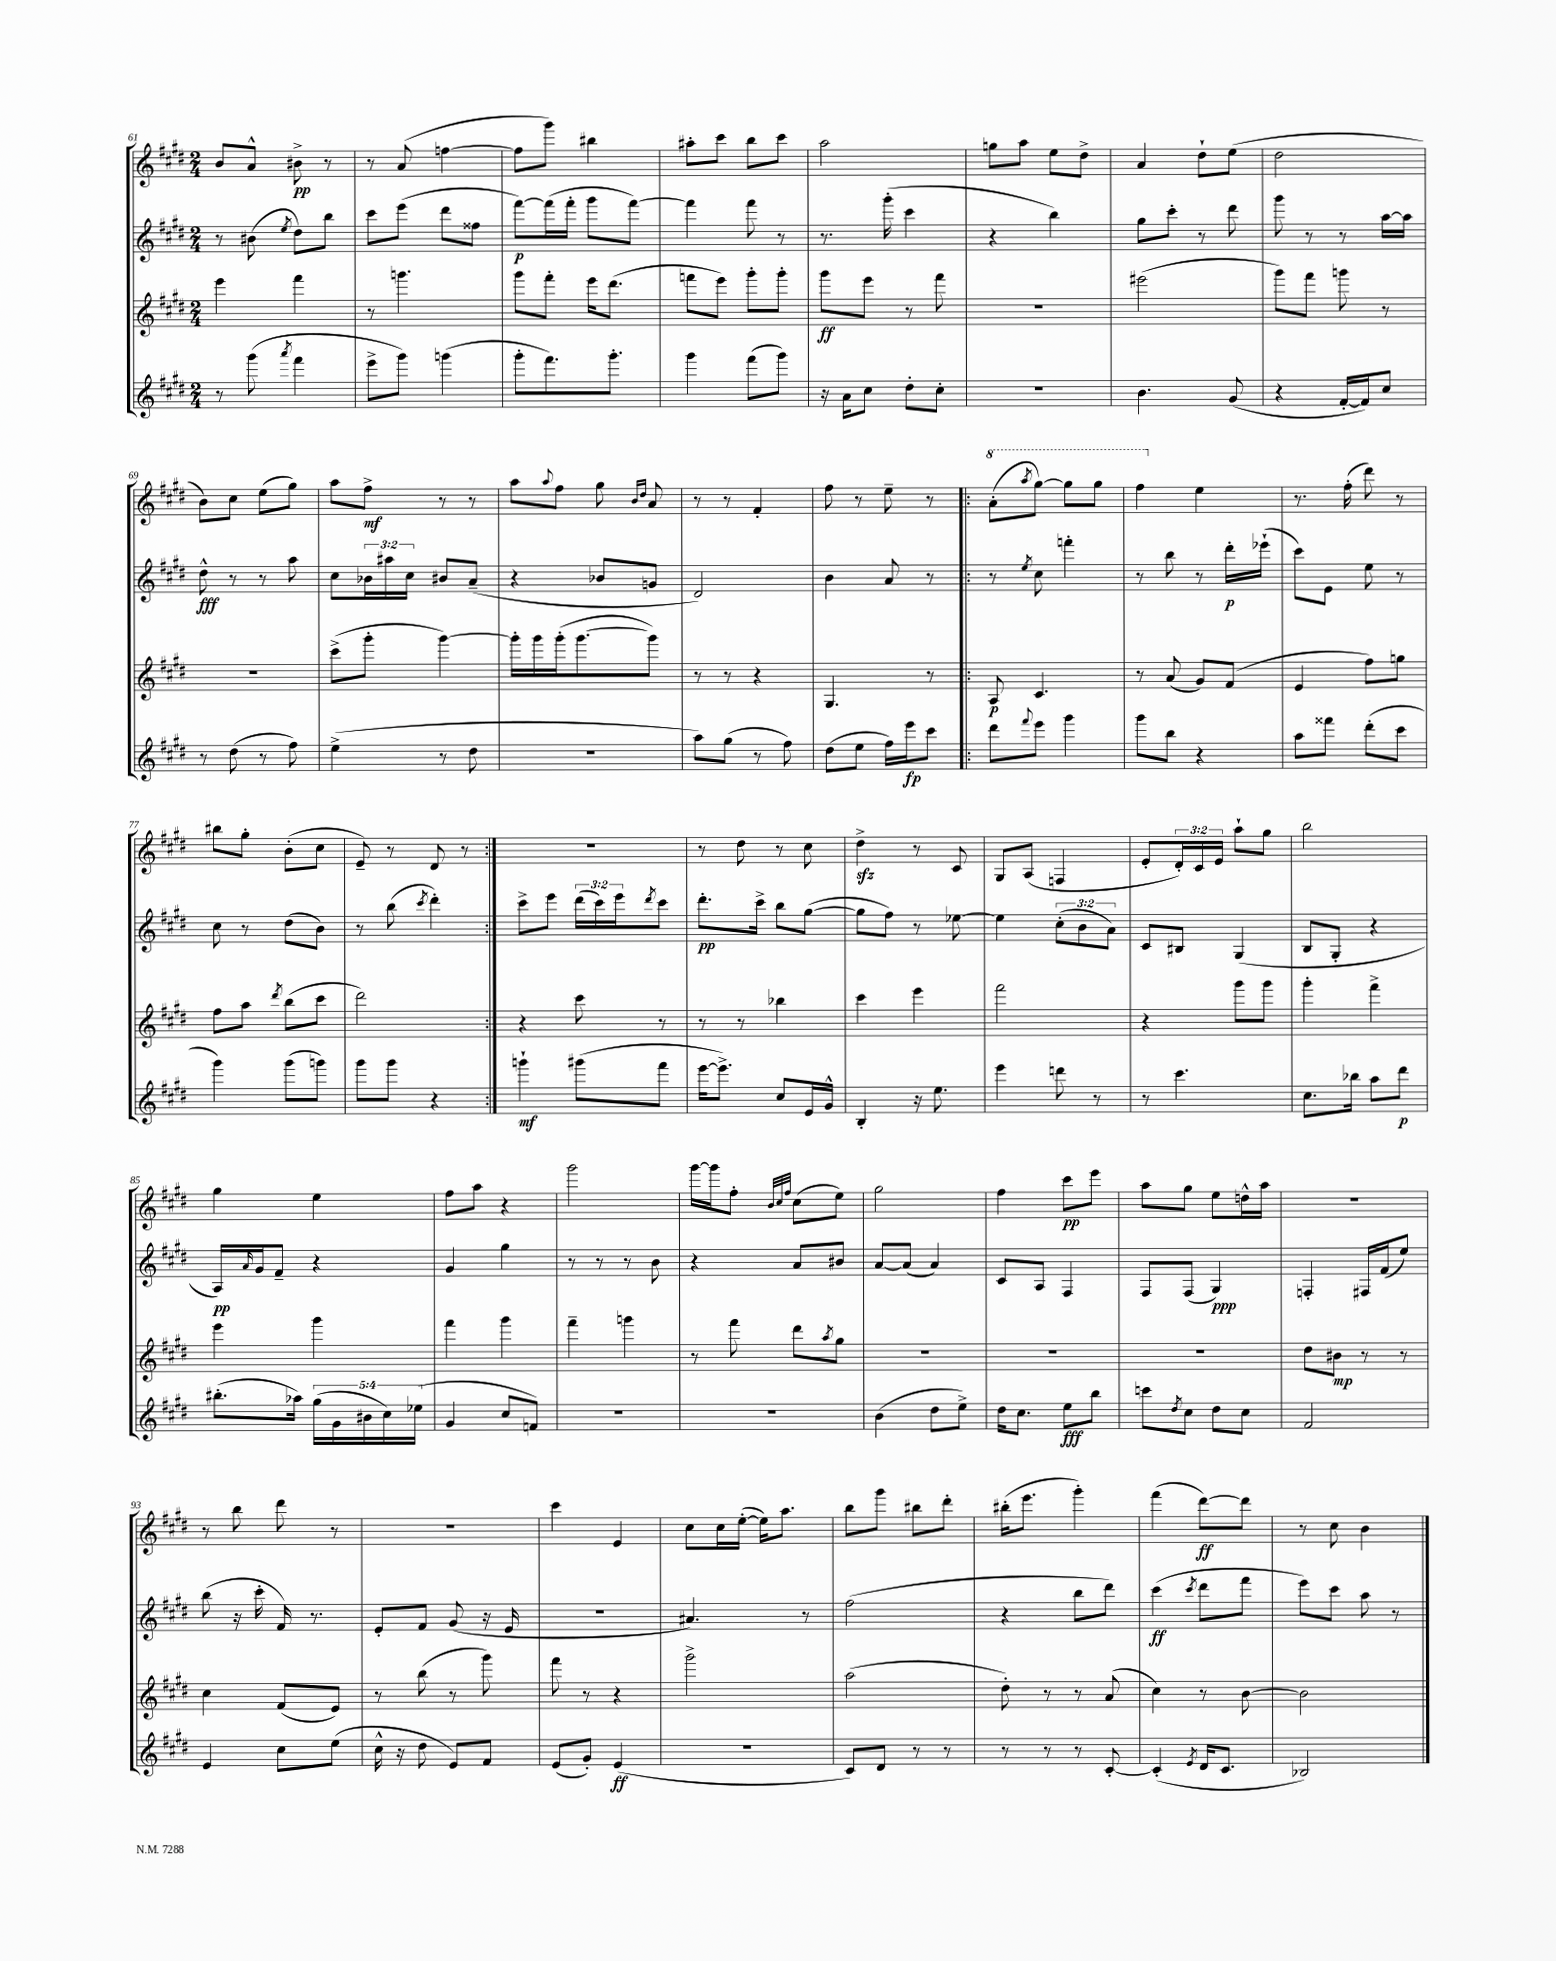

**kern	**kern	**kern	**kern
*staff4	*staff3	*staff2	*staff1
*clefG2	*clefG2	*clefG2	*clefG2
*k[f#c#g#d#]	*k[f#c#g#d#]	*k[f#c#g#d#]	*k[f#c#g#d#]
*M2/4	*M2/4	*M2/4	*M2/4
8r	4eee	8r	8b
(8ggg#	.	(8b#	8a^^
8qaaa	.	8qee	.
4fff#	4fff#	8dd#)	8b#^
.	.	8bb	8r
=	=	=	=
8eee^	8r	8ccc#	8r
8ggg#)	4.ggg	(8eee	(8a
(4ggg	.	8ddd#	[4ff
.	.	8ff##	.
=	=	=	=
8ggg#'	8ggg#	[8fff#)	8ff]
8.fff#)	8fff#'	(16fff#]	8ggg#)
.	.	16fff#'	.
.	16eee	8ggg#	4bb#
8.ggg#'	(8.ddd#	.	.
.	.	[8fff#)	.
=	=	=	=
4ggg#	8fff	4fff#]	8aa#'
.	8eee)	.	8ccc#
(8fff#	8ggg#'	8fff#	8bb
8ggg#)	8ggg#'	8r	8ccc#
=	=	=	=
16r	8ggg#	8.r	2aa
16a	.	.	.
8cc#	8eee	.	.
.	.	(16ggg#'	.
8dd#'	8r	4ccc#	.
8cc#'	8fff#	.	.
=	=	=	=
2r	2r	4r	8gg
.	.	.	8aa
.	.	4bb)	8ee
.	.	.	8dd#^
=	=	=	=
4.b	(2eee#	8gg#	4a
.	.	8ccc#'	.
.	.	8r	8dd#`
(8g#	.	8ddd#	(8ee
=	=	=	=
4r	8ggg#)	8ggg#	2dd#
.	8fff#	8r	.
[16f#'	8ggg	8r	.
16f#])	.	.	.
8cc#	8r	[16aa	.
.	.	16aa]	.
=	=	=	=
8r	2r	8dd#^^	8b)
(8dd#	.	8r	8cc#
8r	.	8r	(8ee
8ff#)	.	8aa	8gg#)
=	=	=	=
(4ee^	(8ccc#^	8cc#	8aa
.	8ggg#'	24b-	8ff#^
.	.	24aa#	.
.	.	24cc#	.
8r	[4ggg#)	8b#	8r
8dd#	.	(8a~	8r
=	=	=	=
2r	16ggg#']	4r	8aa
.	16ggg#	.	.
.	.	.	8qqaa
.	(16ggg#'	.	8ff#
.	[8.ggg#	.	.
.	.	8b-	8gg#
.	.	.	16qqb
.	.	.	16qqdd#
.	8ggg#])	8g	8a
=	=	=	=
8aa)	8r	2d#)	8r
(8gg#	8r	.	8r
8r	4r	.	4f#'
8ff#)	.	.	.
=	=	=	=
(8dd#	4.G#	4b	8ff#
8ee	.	.	8r
16ff#)	.	8a	8ee~
16eee	.	.	.
8ccc#	8r	8r	8r
=!|:	=!|:	=!|:	=!|:
8ddd#	8A	8r	(8aa'
8qqfff#	.	8qee	8qaaa
8eee	4.c#	8cc#	[8ggg#)
4ggg#	.	4fff'	8ggg#]
.	.	.	8ggg#
=	=	=	=
8ggg#	8r	8r	4fff#
8bb	(8a	8bb	.
4r	8g#)	8r	4ee
.	(8f#	16ddd#'	.
.	.	(16eee-`	.
=	=	=	=
8aa	4e	8ccc#)	8.r
8fff##	.	8e	.
.	.	.	(16ff#'
(8ddd#'	8ff#)	8ee	8ddd#)
8ccc#	8gg	8r	8r
=	=	=	=
4ggg#)	8ff#	8cc#	8bb#
.	8aa	8r	8gg#'
.	8qddd#	.	.
(8ggg#	(8bb	(8dd#	(8b'
8ggg)	8ccc#	8b)	8cc#
=	=	=	=
8ggg#	2ddd#)	8r	8e~)
8ggg#	.	(8bb	8r
.	.	8qccc#	.
4r	.	4ddd#')	8d#
.	.	.	8r
=:|!	=:|!	=:|!	=:|!
4ggg`	4r	8ccc#^	2r
.	.	8eee	.
(8ggg#	8ccc#	(24ddd#	.
.	.	24ccc#)	.
.	.	24eee	.
.	.	8qddd#	.
8fff#	8r	8ccc#	.
=	=	=	=
[16eee	8r	8.ddd#'	8r
8.eee^])	.	.	.
.	8r	.	8dd#
.	.	16ccc#^	.
8cc#	4bb-	8bb	8r
16e	.	([8gg#	8cc#
16g#^^	.	.	.
=	=	=	=
4B'	4ccc#	8gg#]	4dd#^
.	.	8ff#)	.
16r	4eee	8r	8r
8.ee	.	.	.
.	.	[8ee-	8c#
=	=	=	=
4eee	2fff#	4ee-]	8G#
.	.	.	(8A
8ddd	.	(12cc#'	4F
.	.	12b	.
8r	.	.	.
.	.	12a)	.
=	=	=	=
8r	4r	8c#	8e'
4.ccc#	.	8B#	24d#')
.	.	.	24c#
.	.	.	24e
.	8ggg#	(4G#	8aa`
.	8ggg#	.	8gg#
=	=	=	=
8.cc#	4ggg#'	8B	2bb
.	.	8G#'	.
16bb-	.	.	.
8aa	4fff#^	4r	.
8ddd#	.	.	.
=	=	=	=
(8.bb#'	4eee	16A)	4gg#
.	.	16qqa	.
.	.	16g#	.
.	.	8f#~	.
16aa-)	.	.	.
(20gg#	4ggg#	4r	4ee
20g#	.	.	.
20b#	.	.	.
20cc#)	.	.	.
(20ee-	.	.	.
=	=	=	=
4g#	4fff#	4g#	8ff#
.	.	.	8aa
8cc#	4ggg#	4gg#	4r
8f)	.	.	.
=	=	=	=
2r	4fff#~	8r	2ggg#
.	.	8r	.
.	4ggg	8r	.
.	.	8b	.
=	=	=	=
2r	8r	4r	[16ggg#
.	.	.	16ggg#]
.	8fff#	.	8ff#'
.	.	.	32qqb
.	.	.	32qqcc#
.	.	.	32qqff#
.	8ddd#	8a	(8cc#
.	8qaa	.	.
.	8gg#	8b#	8ee)
=	=	=	=
(4b	2r	[8a	2gg#
.	.	(8a]	.
8dd#	.	4a)	.
8ee^)	.	.	.
=	=	=	=
16dd#	2r	8c#	4ff#
8.cc#	.	.	.
.	.	8A	.
8ee	.	4F#	8ccc#
8bb	.	.	8eee
=	=	=	=
8ccc	2r	8F#	8aa
8qdd#	.	.	.
8cc#	.	(8F#	8gg#
8dd#	.	4G#)	8ee
8cc#	.	.	16dd^^
.	.	.	16aa
=	=	=	=
2f#	8dd#	4F'	2r
.	8b#	.	.
.	8r	16F#	.
.	.	(16f#	.
.	8r	8ee)	.
=	=	=	=
4e	4cc#	(8bb	8r
.	.	16r	8bb
.	.	16ccc#'	.
8cc#	(8f#	16f#)	8ddd#
.	.	8.r	.
(8ee	8e)	.	8r
=	=	=	=
16cc#^^	8r	8e'	2r
16r	.	.	.
8dd#	(8bb	8f#	.
8e)	8r	(8g#	.
8f#	8ggg#)	16r	.
.	.	16e	.
=	=	=	=
(8e	8fff#	2r	4ccc#
8g#')	8r	.	.
(4e	4r	.	4e
=	=	=	=
2r	2ggg#^	4.a#)	8cc#
.	.	.	16cc#
.	.	.	([16ee'
.	.	.	16ee])
.	.	.	8.aa
.	.	8r	.
=	=	=	=
8c#)	(2aa	(2ff#	8bb
8d#	.	.	8ggg#
8r	.	.	8bb#
8r	.	.	8ddd#'
=	=	=	=
8r	8dd#')	4r	(16bb#'
.	.	.	8.eee
8r	8r	.	.
8r	8r	8bb	4ggg#')
[8c#'	(8a	8ddd#)	.
=	=	=	=
(4c#']	4cc#)	(4ccc#	(4fff#
8qe	.	8qccc#	.
16d#	8r	8ddd#	[8ddd#)
8.c#	.	.	.
.	[8b	8fff#	8ddd#]
=	=	=	=
2B-)	2b]	8eee)	8r
.	.	8ccc#	8cc#
.	.	8aa	4b
.	.	8r	.
==	==	==	==
*-	*-	*-	*-
